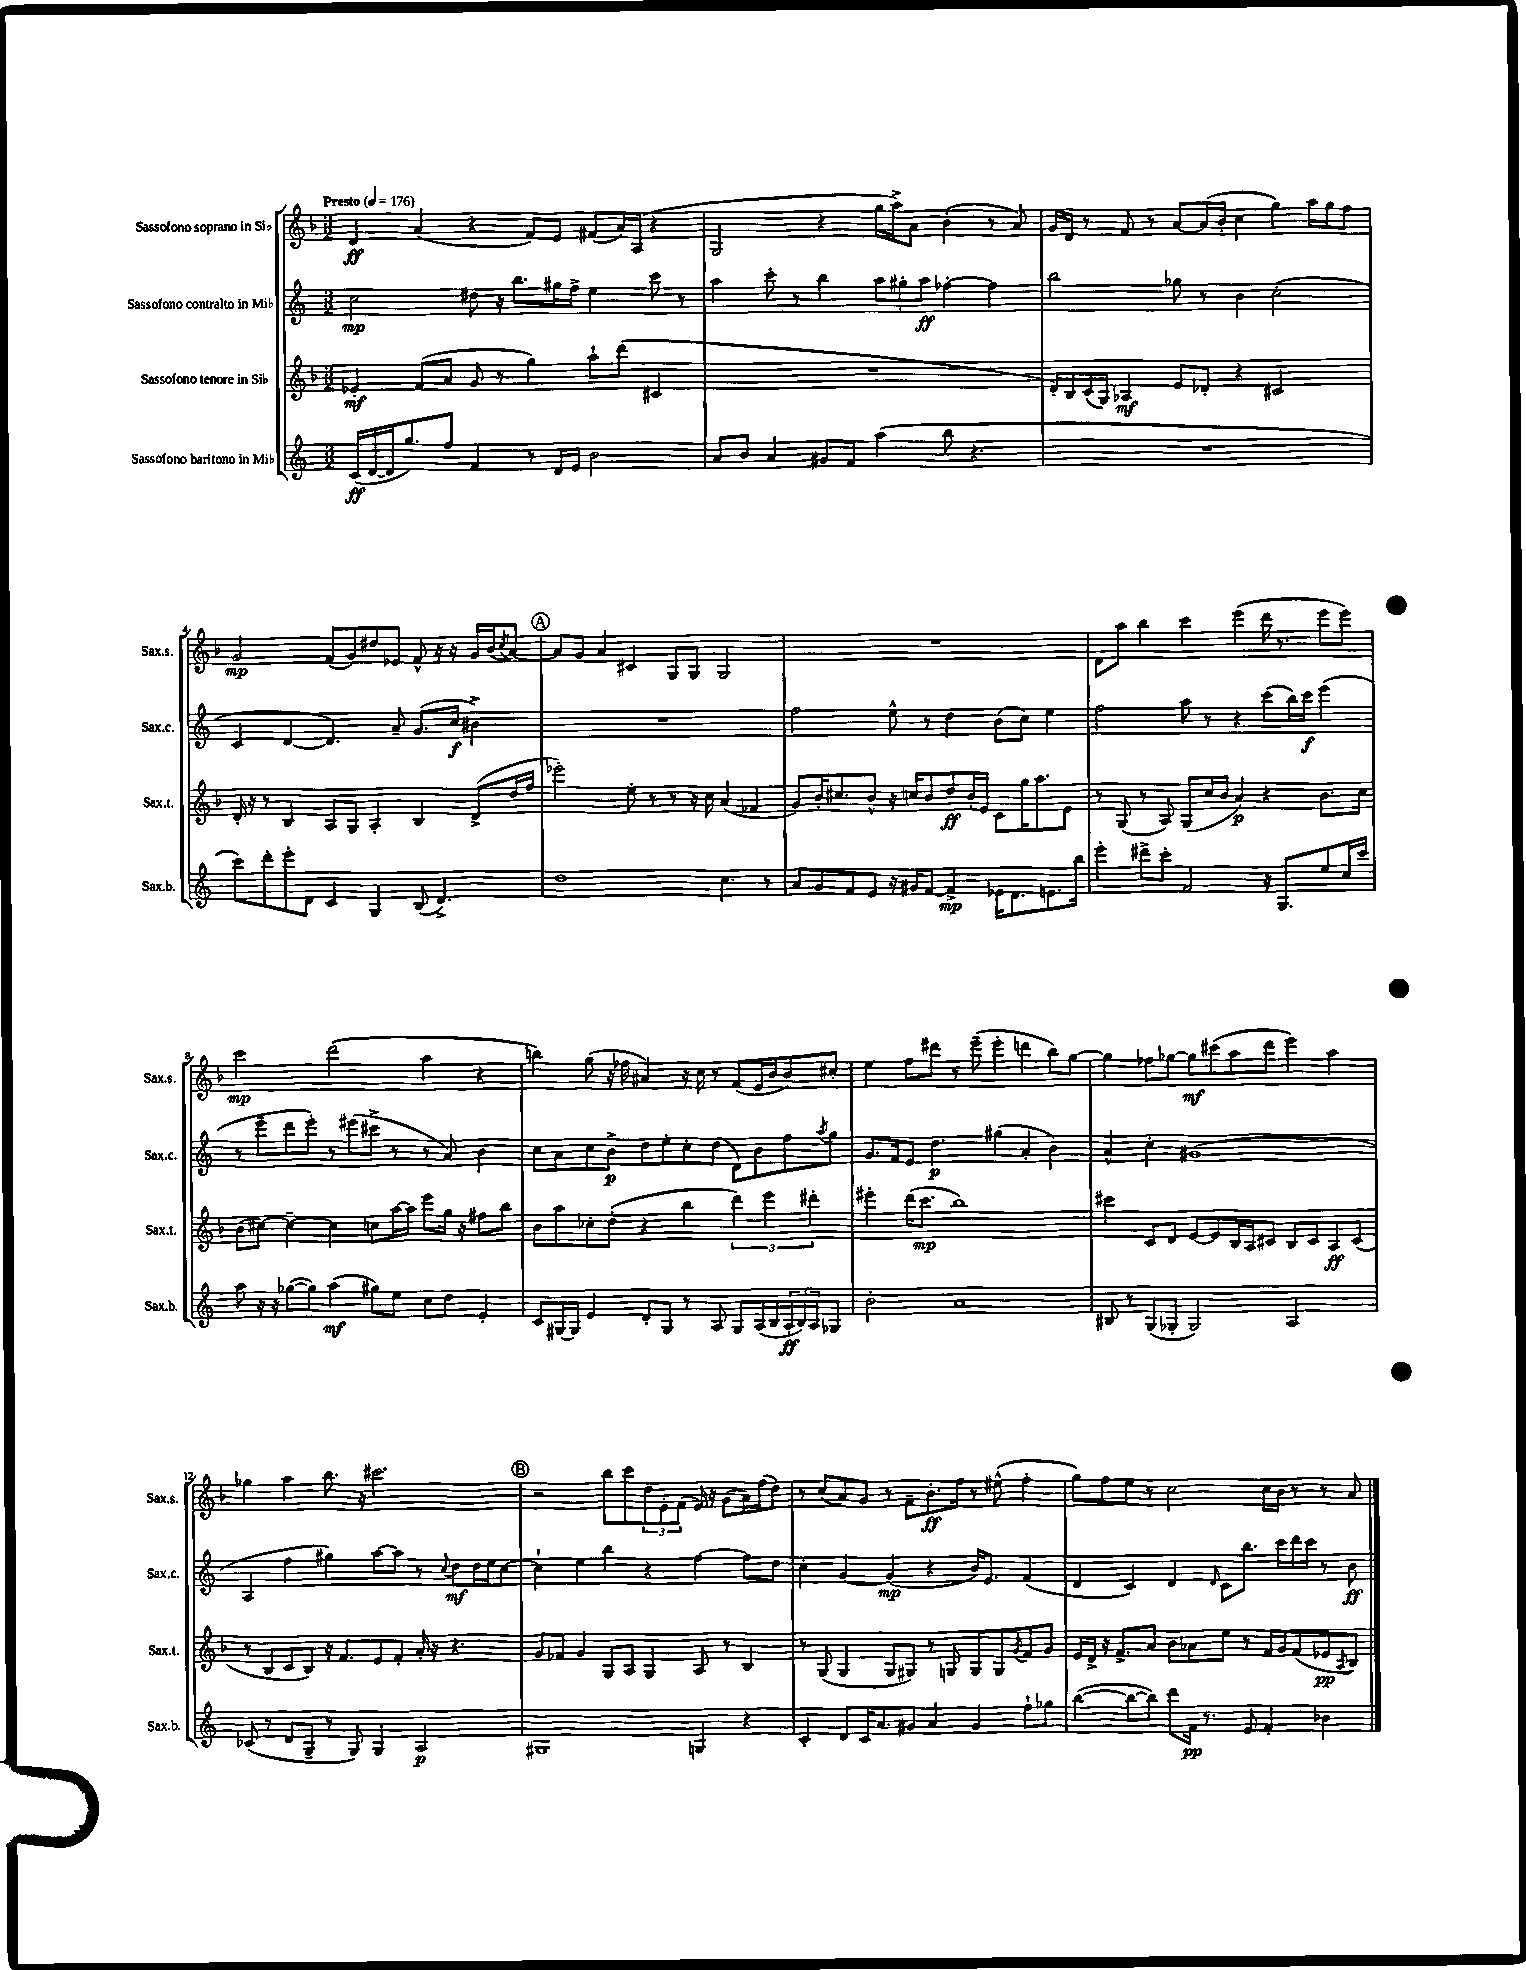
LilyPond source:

<<
\new StaffGroup <<
\new Staff = "s0" \with { instrumentName = "Sassofono soprano in Sib" shortInstrumentName = "Sax.s." } {
    \clef treble \key f \major \numericTimeSignature \time 3/2 \tempo "Presto" 4 = 176
    d'4\ff a'4( r4 f'8) e'8 fis'8( a'16) a16( r4 |
    g2 r4 g''16 a''16->) a'8 bes'4-.( r8 a'8) |
    g'16 d'16 r8 f'8 r8 a'8~ a'16( bes'16-. c''4 g''4) a''16 g''16 f''8 |
    g'2\mp f'8( g'8) dis''8 ees'8 f'8-^ r16 r16 g'16 bes'16( \acciaccatura { c''8 } a'8~) |
    \mark \markup { \circle "A" } a'8 g'8 a'4 cis'4 g8 g8 g2 |
    R1. |
    d'8 a''8 bes''4 c'''4 e'''4( d'''16 r8. e'''8 e'''8) |
    c'''2\mp d'''2( a''4 r4 |
    b''4) g''8( r16 fes''16 ais'4) r16 c''16 r8 f'8( e'16 bes'16 bes'8) cis''8-. |
    e''4 f''8 dis'''8 r8 e'''8--( e'''4-. d'''4 bes''8) g''8~ |
    g''4 fes''8 ges''8~ ges''8\mf cis'''8( a''8 d'''8 e'''4) a''4 |
    ges''4 a''4 bes''8. r16 cis'''2. |
    \mark \markup { \circle "B" } r2 bes''8 c'''8 \tuplet 3/2 { d''8 e'8-. f'8( } e'16) r16 g'8( a'16) f''16( d''8) |
    r8 c''8( a'8) g'8 r8 f'8-- bes'8.-.\ff f''16 r8 eis''8-^( f''4-. |
    g''8) f''8 e''8 r8 c''2 c''16 bes'16 r8 r8 a'8 \bar "|." |
}
\new Staff = "s1" \with { instrumentName = "Sassofono contralto in Mib" shortInstrumentName = "Sax.c." } {
    \clef treble \key c \major \numericTimeSignature \time 3/2
    c''2\mp dis''8 r16 b''8. gis''16 f''16-> e''4 c'''8 r8 |
    a''4 c'''8-. r8 b''4 \tuplet 3/2 { a''8 gis''8-. a''8\ff } fes''4~-. fes''4 |
    b''2 ges''8 r8 b'4 c''2-.( |
    c'4 d'4~ d'4.) a'8-- g'8.( c''16\f bis'4->) |
    \mark \markup { \circle "A" } R1. |
    f''2 e''8-^ r8 d''4 b'8( c''8) e''4 |
    f''2 a''8 r8 r4 c'''8( b''16) c'''16\f e'''4( |
    r8 e'''8-- d'''8 e'''8-.) r8 eis'''8( cis'''8-> r8 r8 a'8) b'4 |
    c''8 a'8 c''8 b'8->\p d''8 e''8-. c''8-. d''8( d'8) b'8 f''8 \acciaccatura { a''8 } g''8 |
    g'8. f'16 e'8 d''4.\p gis''4( a'4-. b'4) |
    a'4-^ c''4-. gis'1( |
    a4 f''4 gis''4) a''8~ a''8 r8 \appoggiatura { c''8 } d''8\mf d''16 e''16 c''8~ |
    \mark \markup { \circle "B" } c''4-! e''4 b''4 r4 f''4~ f''8 d''8 |
    c''4-. g'4~ g'4\mp( r4 b'16) e'8. f'4( |
    d'4 c'4) d'4 \grace { d'16 } c'8 b''8. c'''16 d'''16 c'''16 r8 b'8\ff \bar "|." |
}
\new Staff = "s2" \with { instrumentName = "Sassofono tenore in Sib" shortInstrumentName = "Sax.t." } {
    \clef treble \key f \major \numericTimeSignature \time 3/2
    ees'4-.\mf f'8( a'8 g'8 r8 g''4) a''8-! d'''8( cis'4 |
    R1. |
    d'16-.) bes16 c'16( g16) aes4\mf e'8 des'8-. r4 cis'2 |
    d'16-. r16 r8 bes4 a8 g8 a4-. bes4 d'8->( d''16 f''16 |
    \mark \markup { \circle "A" } ees'''2-.) e''8-. r8 r8 r16 c''16 a'4( fes'4 |
    g'8) bes'16-. cis''8. bes'8-^ r16 c''16 bes'8 d''8\ff bes'16-. e'16 c'8 g''16 a''8. e'8 |
    r8 g8( r8 a8) g8( c''16 bes'16 a'4\p) r4 bes'8. c''16 |
    bes'8( cis''8~) cis''4~-- cis''4 c''8 a''16~ a''16 e'''8 g''16 r16 fis''8 bes''8 |
    bes'8 a''8 ces''8-. d''8-.( r4 bes''4 \tuplet 3/2 { d'''4) e'''4 dis'''4-. } |
    eis'''4-. d'''16( c'''8.\mp bes''1) |
    cis'''4 c'8 d'8 e'8~ e'8 bes16 a16 cis'8 bes8 cis'8 a8\ff cis'8( |
    r8 bes8 c'8 bes8) r16 f'8. e'8 f'8-. a'16-. r16 r4. |
    \mark \markup { \circle "B" } g'8 fes'8 g'4 g8 a8 g4 a8 r8 bes4 |
    r8 g8( g4 g8 gis8) r8 g8 g8 g8 \acciaccatura { g'8 } f'8 g'8 |
    e'16 d'16-> r16 f'8.-> a'8 bes'8 aes'8 e''8 r8 f'16 g'16 f'8( ees'8\pp \acciaccatura { a8 } bes8) \bar "|." |
}
\new Staff = "s3" \with { instrumentName = "Sassofono baritono in Mib" shortInstrumentName = "Sax.b." } {
    \clef treble \key c \major \numericTimeSignature \time 3/2
    c'16\ff( d'16~ d'16 g''8.) f''8 f'4 r8 d'16 e'16 b'2 |
    a'8 b'8 a'4 gis'8 f'8 a''4( b''8 r4. |
    R1. |
    c'''8) d'''8-. e'''8-. d'8 c'4 g4 b8( d'4.->) |
    \mark \markup { \circle "A" } d''1 c''4. r8 |
    a'8 g'8 f'8 e'8 r16 gis'16 f'8~ f'4->\mp ees'16 d'8. e'8. b''16 |
    e'''4-. dis'''8-> c'''8-. f'2 r16 g8. e''8 c''16 c'''16 |
    a''8 r16 r16 ges''8~( ges''8) a''4\mf( gis''8) e''8 c''8 d''8 e'4-. |
    c'8 gis16~ gis16 e'4 d'8-. gis8 r8 a8 gis8 a16( b16 \tuplet 3/2 { a16-.\ff b16) a16 } ges8 |
    b'2-. a'1 |
    bis8 r8 g8( ges8-. ges2) a2 |
    ces'8( r8 d'8 g8-- r8 g8) g4 a2\p |
    \mark \markup { \circle "B" } gis1 g4 r4 |
    c'4-. d'8 c'16 a'8. gis'8 a'4 gis'4 f''8-! ges''8 |
    b''4~( b''8~ b''8) d'''8 f'16\pp r8. e'8 f'4-. bes'4 \bar "|." |
}
>>
>>
